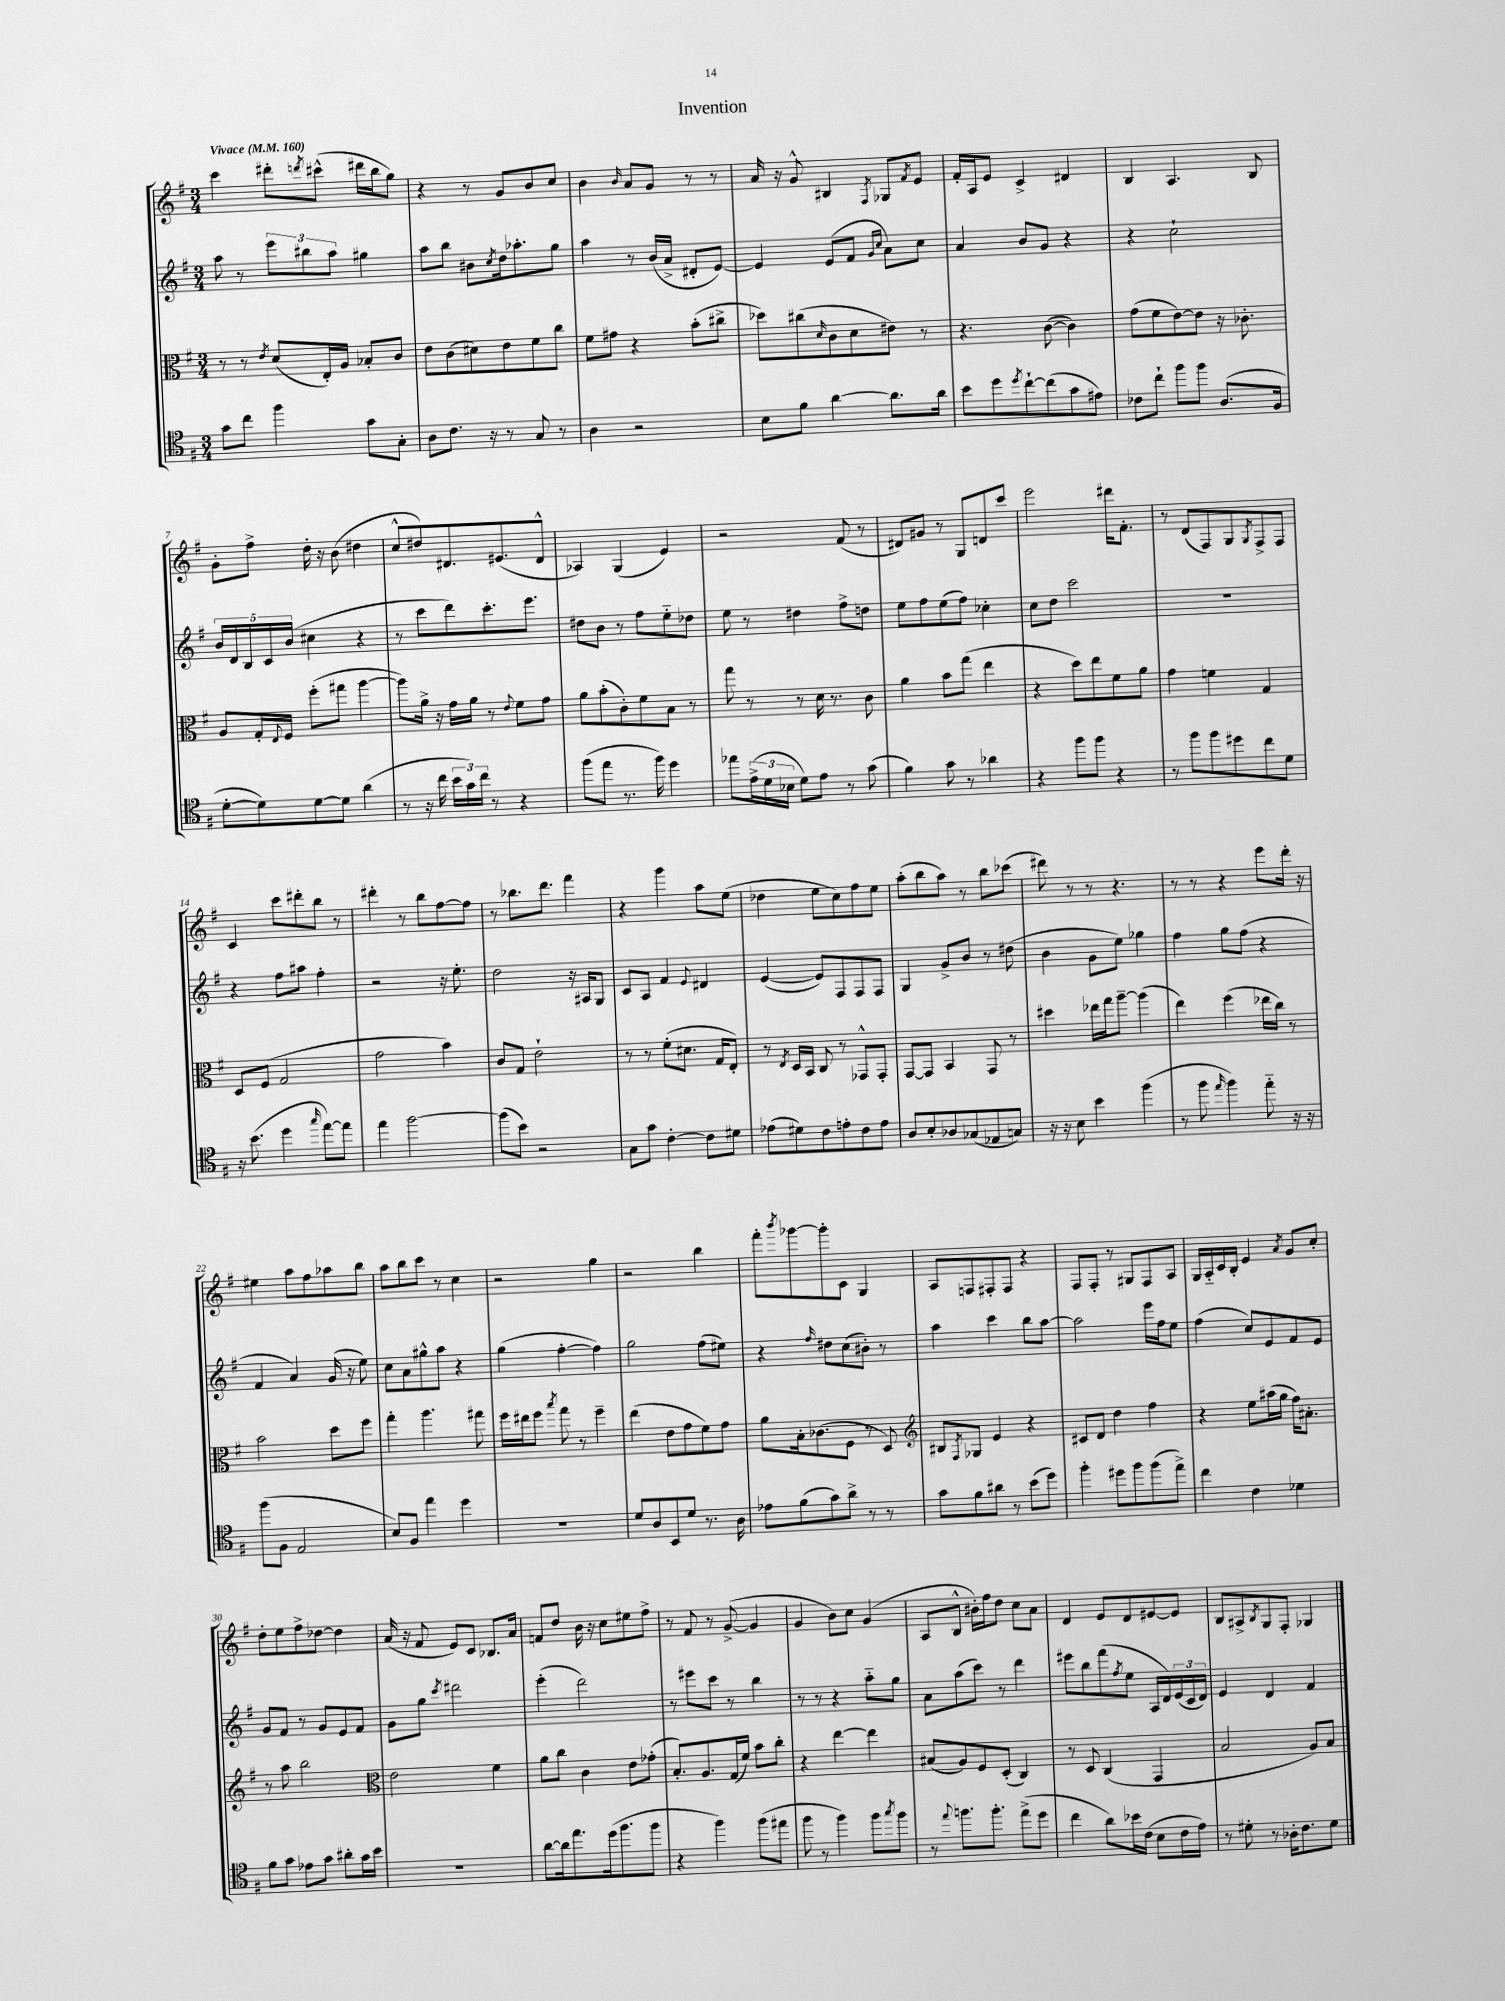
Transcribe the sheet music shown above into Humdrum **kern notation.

**kern	**kern	**kern	**kern
*staff4	*staff3	*staff2	*staff1
*clefC4	*clefC3	*clefG2	*clefG2
*k[f#]	*k[f#]	*k[f#]	*k[f#]
*M3/4	*M3/4	*M3/4	*M3/4
*MM160	*MM160	*MM160	*MM160
8g	8r	8aa	4ccc
8cc	8r	8r	.
.	8qe	.	.
4ff#	(8d	12eee	8ddd#'
.	.	12bb#	.
.	.	.	8qddd
.	16E')	.	(8ccc#^^
.	.	12aa	.
.	16A	.	.
8g	8B-'	4gg#	16ddd#
.	.	.	16bb
8G'	8c	.	8gg)
=	=	=	=
8A	8e	8aa	4r
8.c	(8c	8bb	.
.	8d#)	8b#	8r
16r	.	.	.
.	.	8qcc	.
8r	8e	16dd	8g
.	.	8.aa-'	.
8G	8f#	.	8b
8r	8cc	8gg	8cc
=	=	=	=
4A	8f#	4aa	4b
.	8g#	.	.
.	.	.	16qqb
2r	4r	8r	8a
.	.	(16b	8g
.	.	16a^	.
.	(8b'	8d#'	8r
.	8cc#^	[8e)	8r
=	=	=	=
8B	8dd-)	4e]	16a
.	.	.	16r
8f#	(8cc#	.	8g^^
.	16qqd	.	.
[4a	8c	(8e	4B#
.	8d	8f#	.
.	.	16qqg	.
.	.	16qqcc	8qF#
8.a]	8e#)	8a)	8G-
.	.	.	8qf#
.	8r	8cc	8e
16a	.	.	.
=	=	=	=
8b	4.r	4a	16f#'
.	.	.	16A
8dd	.	.	8e
8qdd	.	.	.
[8cc`	.	8b	4c^
(8cc]	([8c	8g	.
8g	4c])	4r	4d#
8e#)	.	.	.
=	=	=	=
8c-	(8g	4r	4B
8cc`	8f#	.	.
8ff#	[8e)	2cc`	4.A
8ff#	8e]	.	.
(8.A	16r	.	.
.	8.c-'	.	.
.	.	.	8B
16F#	.	.	.
=	=	=	=
[8d'	8A	20b	8g'
.	.	20d	.
.	.	20B	.
8d])	16G'	.	8ff#^
.	.	20c	.
.	8qqE	.	.
.	16F#	.	.
.	.	(20b	.
[8d	(8ff#'	4cc#	16dd'
.	.	.	16r
8d]	8gg#	.	(8b
(4a	[4aa	4r	4dd#
=	=	=	=
8r	8aa])	8r	8cc^^
16r	16a^	8ccc	8dd#)
16cc	16r	.	.
24b	16g	8ddd)	8.d#
24g)	.	.	.
.	16a	.	.
24cc	.	.	.
8r	8r	8.ccc'	.
.	.	.	(8.e#
.	8qqe	.	.
4r	8f#	.	.
.	.	8.eee	.
.	8g	.	8d#^^
=	=	=	=
(8ff#	8a	8dd#	4A-)
8ee	(8b'	8b	.
8.r	8c')	8r	(4G
.	8f#	8ff#	.
16ff#)	.	.	.
4dd	8B	8ee'~	4e)
.	8r	8dd-	.
=	=	=	=
8ee-	8gg	8ee	2r
(24e^	8r	8r	.
24d	.	.	.
24B-	.	.	.
8d)	8r	4dd#	.
8e	16d	.	.
.	8.r	.	.
8r	.	8ff#^	(8f#
(8g	8c	8dd	8r
=	=	=	=
4f#)	4a	8ee	8d#)
.	.	8ff#	8g#
8g	8b	(8ee	8r
8r	(8gg	8ff#)	8G
4a-	4ee	4cc-'	8d
.	.	.	8ccc
=	=	=	=
4r	4r	8cc	2eee
.	.	8dd	.
8ff#	8dd)	2ccc	.
8ff#	8ee	.	.
4r	8f#	.	16ddd#
.	.	.	8.f#'
.	8a	.	.
=	=	=	=
8r	4g	2.r	8r
8ff#	.	.	(8d
8ff#	4f	.	8F#)
8dd#	.	.	8G
.	.	.	8qG
8cc	4G	.	8F#^
8d	.	.	8F#
=	=	=	=
16r	8D	4r	4c
(8.b	.	.	.
.	(8F#	.	.
4dd	2G	8ff#	8ccc
.	.	8aa#	8ddd#'
16qqgg	.	.	.
[8ee)	.	4ff#'	8bb
8ee]	.	.	8r
=	=	=	=
4ee	2g	2r	4ddd#'
[2ff#	.	.	8r
.	.	.	8bb
.	4b)	16r	[8ff#
.	.	8.ee'	.
.	.	.	8ff#]
=	=	=	=
(8ff#]	8c	2dd	8r
8b)	8G	.	8.bb-
2r	2e`	.	.
.	.	.	8.ddd
.	.	16r	4fff#
.	.	16A#	.
.	.	8G	.
=	=	=	=
8G	8r	8c	4r
8g	8r	8A	.
[4c'	(8f#'	4f#	4ggg
.	8.d#	.	.
.	.	8qqe	.
8c]	.	4d#	8aa
.	16G	.	.
8d#	8E')	.	(8ee
=	=	=	=
(8e-	8r	([4e	4dd-
.	8qE	.	.
8d#)	16D	.	.
.	16BB	.	.
8c	8C	8e])	8ee
8e'	8r	8F#	8cc)
8c	8GG-^^	8F#	8ff#
8e	8GG-'	8F#	8ee
=	=	=	=
8A	[8GG	4G	(8aa'
8B'	8GG]	.	8bb
8A-	4BB	8g^	8aa)
(8G-	.	8b	8r
8E-	8GG	8r	8bb
8G)	8r	(8dd#	(8ccc-
=	=	=	=
16r	4dd#	4b	8ddd#)
16r	.	.	.
8B	.	.	8r
4b	16ee-	8g	8r
.	16gg	.	.
.	[8aa~	8ee)	4.r
(4ff#	(4aa]	4gg-	.
=	=	=	=
8r	4ee)	4ff#	8r
8ff#	.	.	8r
16qqee	.	.	.
4ff#)	(4ff#	8gg	4r
.	.	(8ff#	.
8ee'~	16ee-	4r	8eee
.	16cc)	.	.
16r	8r	.	16ddd'
16r	.	.	16r
=	=	=	=
(8ff#	2b	4f#	4ee#
8F#	.	.	.
2E	.	4a)	8aa
.	.	.	8ff#
.	8dd	(16g	8aa-
.	.	16r	.
.	8ff#	8ee)	8bb
=	=	=	=
8B)	4gg'	8cc	8aa
8F#	.	8a	8bb
4ee	4.aa	8gg#^^	8ccc
.	.	8aa	8r
4dd	.	4r	4cc
.	8gg#	.	.
=	=	=	=
2.r	16ff#	(4gg	2r
.	16ee#	.	.
.	8ff#	.	.
.	8qbb	.	.
.	8gg	[4ff#'	.
.	8r	.	.
.	4ff#~	4ff#])	4gg
=	=	=	=
8d	(4ee	2gg	2r
8A	.	.	.
8BB	8e	.	.
8d	8g	.	.
8.r	8f#)	(8ff#	4bb
.	8g	8ee#)	.
16A	.	.	.
=	=	=	=
8e-	8a	4r	8fff#'
.	.	.	8qbbb
(8f#	16B'	.	[8ggg-
.	(8.c-	.	.
.	.	16qqff#	.
8g)	.	8dd#	8ggg-']
8a^	8F#	(8cc	8c
8r	8r	8b#')	4G
8r	8D)	8r	.
=	=	=	=
*	*clefG2	*	*
8g	8B#	4aa	8A
.	8qF#	.	.
8f#	8G-	.	8F
8a#	4e	4ccc	8F#'
8r	.	.	8F#
(8b	4r	8bb	4r
8dd)	.	[8aa	.
=	=	=	=
4ff#'	8c#	2aa]	8F#
.	8d	.	8F#'
8dd#	4dd	.	8r
8ff#	.	.	8G#
(8ff#	4ff#	16eee	8F#
.	.	16ff#	.
8ee^)	.	8ee	8A
=	=	=	=
4cc	4r	(4ff#	16G
.	.	.	16A'~
.	.	.	16c
.	.	.	16B'
4c	8ee	8cc)	4e
.	(16aa#	8e	.
.	16gg	.	.
.	.	.	8qa
4d-	16ff#)	8f#	8g
.	8.a#'	.	.
.	.	8e	8cc'
=	=	=	=
8f#	8r	8g	8dd'
8g	8aa	8f#	8ee
8e-	2bb	8r	8ff#^
8g	.	8g	[8dd-
8a#'	.	8e	4dd-]
16g	.	8f#	.
16b	.	.	.
=	=	=	=
*	*clefC3	*	*
2.r	2e	8g	(16a
.	.	.	16r
.	.	8gg	8f#
.	.	8qccc	.
.	.	2ddd#	8e)
.	.	.	8c
.	4f#	.	8.B-
.	.	.	16a
=	=	=	=
[8a	8a	(4eee'	8f
16a]	8cc	.	8dd
8.ee	.	.	.
.	4c	2ddd)	16b
.	.	.	16r
(16dd	.	.	8cc
8.ff#	.	.	.
.	8e	.	8ee#
8ff#	(8g-'	.	8ff#^
=	=	=	=
4r	8.B')	8r	8r
.	.	8eee#	8f#
.	8.A	.	.
4ff#)	.	8ccc	8r
.	(16G	8r	([8g^
.	16f#)	.	.
(8ff#	8b	4bb	4g]
8ee#	8cc'	.	.
=	=	=	=
8ff#	4r	8r	4g
8r	.	8r	.
4ff#)	[4ee	4r	8b)
.	.	.	8cc
8ff#	4ee]	8aa'~	(4g
8qgg	.	.	.
8ff#	.	8gg	.
=	=	=	=
8r	(8B#	8a	8A
8qqee	.	.	.
8.ff	8A)	(8aa	8B^^
.	8F#	8ccc)	16b#')
8.ff'	.	.	16ff#
.	(8D'	8r	8dd
(8ee^	4C)	4ddd	8cc
8dd	.	.	8a
=	=	=	=
4cc	8r	8eee#	4d
.	8D	8bb	.
8a)	(4C	(8fff#	8e
.	.	8qff#	.
16b-	.	8ee	8d
(16c	.	.	.
8B	4GG	16A	[8e#
.	.	16d)	.
16c	.	(24e	8e#]
.	.	24c	.
16e)	.	.	.
.	.	24d)	.
=	=	=	=
8r	2B	4e	8B
8d#'	.	.	8A#^
.	.	.	8qB
8r	.	4d	8G
16A-'	.	.	8F#'
8.c	.	.	.
.	8A)	4f#	4G-
8d#	8B	.	.
==	==	==	==
*-	*-	*-	*-
